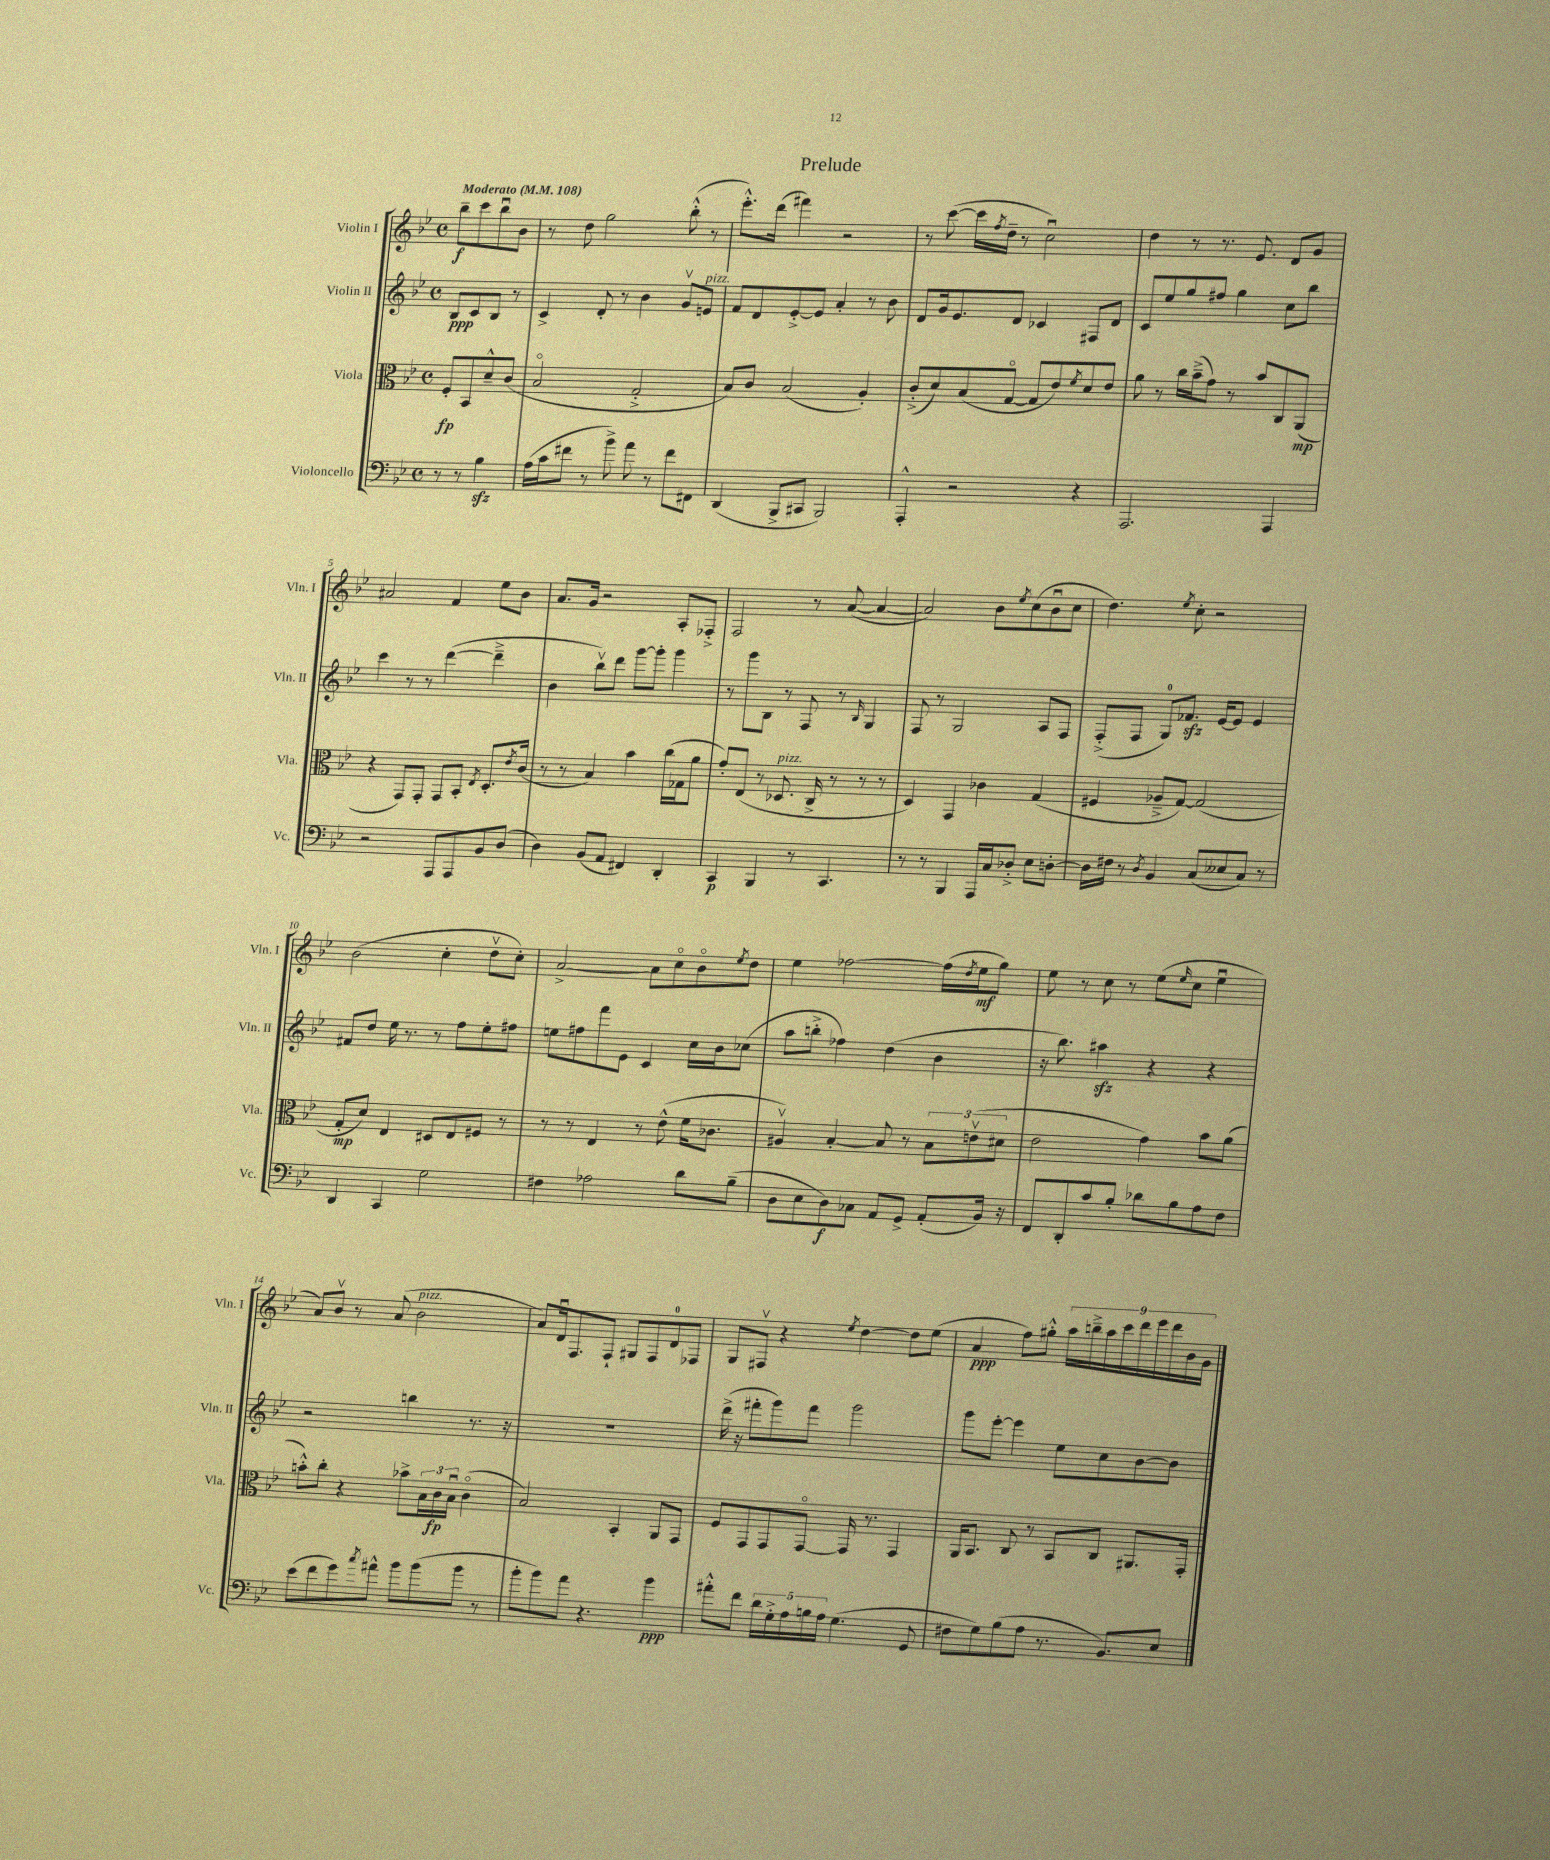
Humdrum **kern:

**kern	**kern	**kern	**kern
*staff4	*staff3	*staff2	*staff1
*clefF4	*clefC3	*clefG2	*clefG2
*k[b-e-]	*k[b-e-]	*k[b-e-]	*k[b-e-]
*M4/4	*M4/4	*M4/4	*M4/4
*met(c)	*met(c)	*met(c)	*met(c)
*MM108	*MM108	*MM108	*MM108
8r	8F'	8B-	8bb-~
8r	8BB-	8c	8ccc
4B-	8d~^^	8B-	8bb-u
.	(8c	8r	8b-
=	=	=	=
(16A	2B-o	4c^	8r
16c	.	.	.
8f#	.	.	8dd
8r	.	8d'	2gg
8b-^)	.	8r	.
8a	2G'^	4b-	.
8r	.	.	.
8f#	.	8gv	(8bb-'^^
8FF#	.	8e	8r
=	=	=	=
(4DD	8B-)	8f	8.eee-'^^)
.	8c	8d	.
.	.	.	(16ddd
8BBB-^	(2B-	[8e-'^	4fff#)
8CC#	.	8e-]	.
2BBB-)	.	4a'	2r
.	4A')	8r	.
.	.	8b-	.
=	=	=	=
4AAA'^^	(8c'^	8d	8r
.	8d)	16g	([8ccc
.	.	8.e-	.
2r	(8B-	.	16ccc]
.	.	.	8qff
.	.	.	16dd~
.	[8Go	8d	8r
.	8G]	4c-	2ccu)
.	8e-)	.	.
.	8qf	.	.
4r	8d	8F#	.
.	8e-	8d	.
=	=	=	=
2.AAA	8a	8c	4dd
.	8r	8ee-	.
.	16cc	8gg	8r
.	(16b-~^	.	.
.	8g)	8ff#	8.r
.	8r	4gg	.
.	.	.	8.e-
.	8b-	.	.
4AAA	8C	8cc	8d
.	(8AA	8bb-	8g
=	=	=	=
2r	4r	4ccc	2a#
.	8GG)	8r	.
.	8GG'	8r	.
8AAA	8GG	([4ddd	4f
8AAA	8BB-'	.	.
.	8qE-	.	.
8BB-	8.D'	4ddd~^]	8ee-
(8D	.	.	8b-
.	8qe-	.	.
.	(16c	.	.
=	=	=	=
4D)	8r	4b-	8.a
.	8r	.	.
.	.	.	16g
(8BB-	4B-)	8bb-v)	2r
8AA	.	8ddd	.
4FF#)	4b-	[8ggg	.
.	.	8ggg']	.
4DD'	(16cc	4ggg	8A'
.	16G-	.	.
.	8a	.	8F-'^
=	=	=	=
4CC	8g')	8r	2F
.	(8E-	8ggg	.
4BBB-	8r	8B-	.
.	8.D-	8r	.
8r	.	8F	8r
.	16C^	.	.
4.CC	8r	8r	([8a
.	.	16qqB-	.
.	8r	4G	4a_
.	8r	.	.
=	=	=	=
8r	4D)	8F	2a])
8r	.	8r	.
4BBB-	4GG	2G	.
16AAA	4c-	.	8b-
16C	.	.	.
.	.	.	8qee-
8D-'^	.	.	(8cc
8E-	(4G	8A	8b-u
[8D'	.	8F	8cc
=	=	=	=
16D]	4F#	(8F'^	4.dd)
16F#	.	.	.
8r	.	8F	.
8qD	.	.	.
4BB-	8A-~^	8G)	.
.	.	.	8qee-
.	[8G)	8.f-	8cc'
(8C	(2G]	.	2r
.	.	[16e-	.
8E--	.	8e-]	.
8C)	.	4e-	.
8r	.	.	.
=	=	=	=
4DD	8G'	8f#	(2b-
.	8d)	8dd	.
4CC	4E-	16ee-	.
.	.	8.r	.
2G	8D#	8r	4cc'
.	8E-	8ff	.
.	8F#	8ee-'	8ddv
.	8r	8ff#	8cc')
=	=	=	=
4F#	8r	8ee	[2a^
.	8r	8ff#	.
2A-	4E-	8fff	.
.	.	8e-	.
.	8r	4c	8a]
.	(8e-^^	.	8cco
8d	16f	16cc	8b-o
.	8.c-	16b-	.
.	.	.	8qee-
(8B-~	.	(8cc-	8dd
=	=	=	=
8D	4A#v)	8aa	4ee-
8E-	.	8bb'^	.
8D)	[4B-'	4ff-)	[2ff-
8C-	.	.	.
8AA	8B-]	(4dd	.
8GG^	8r	.	.
(8AA'	12B-	4b-	(16ff-]
.	.	.	8qdd
.	.	.	16ee-
.	(12ev	.	.
16BB-)	.	.	8gg)
.	12d#	.	.
16r	.	.	.
=	=	=	=
8FF	2e-	16r	8ee-
.	.	8.bb-)	.
8DD'	.	.	8r
8c	.	4aa#	8cc
8B-'	.	.	8r
8d-	4g)	4r	(8ee-
.	.	.	16qqee-
8B-	.	.	8cc
8A	8b-	4r	4ee-u
8F	(8a	.	.
=	=	=	=
(8e-	8b'^^)	2r	8a)
8f	8cc'	.	8b-v
8g)	4r	.	8r
8qcc	.	.	.
8a#^^	.	.	(8a
8b-	8b-^	4bb	2b-
(8b-	24B-	.	.
.	24c	.	.
.	24B-u	.	.
8b-	(4co	8.r	.
8r	.	.	.
.	.	16r	.
=	=	=	=
8b-'	2B-)	1r	8a)
8b-)	.	.	16du
.	.	.	8.F
8a	.	.	.
4.r	.	.	8F`
.	4BB-'	.	8G#
.	.	.	8F
4b-	8AA	.	8d
.	8GG	.	8F-
=	=	=	=
8a#'^^	8F	(16ddd^	8G
.	.	16r	.
8f	8GG	8fff#'	8F#v
20d	8GG	8ggg)	4r
20G'^	.	.	.
20A	.	.	.
.	[8GGo	8fff#	.
20B	.	.	.
20A	.	.	.
.	.	.	8qee-
(4.G	16GG]	2ggg	[4dd
.	8.r	.	.
.	4GG	.	8dd]
8GG	.	.	(8ee-
=	=	=	=
8F#	16AA	8ggg	4a
.	8.BB-	.	.
8G)	.	[8eee-'	.
(8B-	8C	4eee-]	8ff)
8A	8r	.	8gg#'^^
8.r	8BB-	8ee-	18aa
.	.	.	18bb~^
.	.	.	18aa
.	8C	8cc	.
.	.	.	18ccc
8.BB-)	.	.	.
.	.	.	18ddd
.	8.AA#	[8b-	.
.	.	.	18eee-
.	.	.	18ddd
8E-	.	8b-]	.
.	.	.	18b-
.	16GG'	.	.
.	.	.	18g
==	==	==	==
*-	*-	*-	*-
